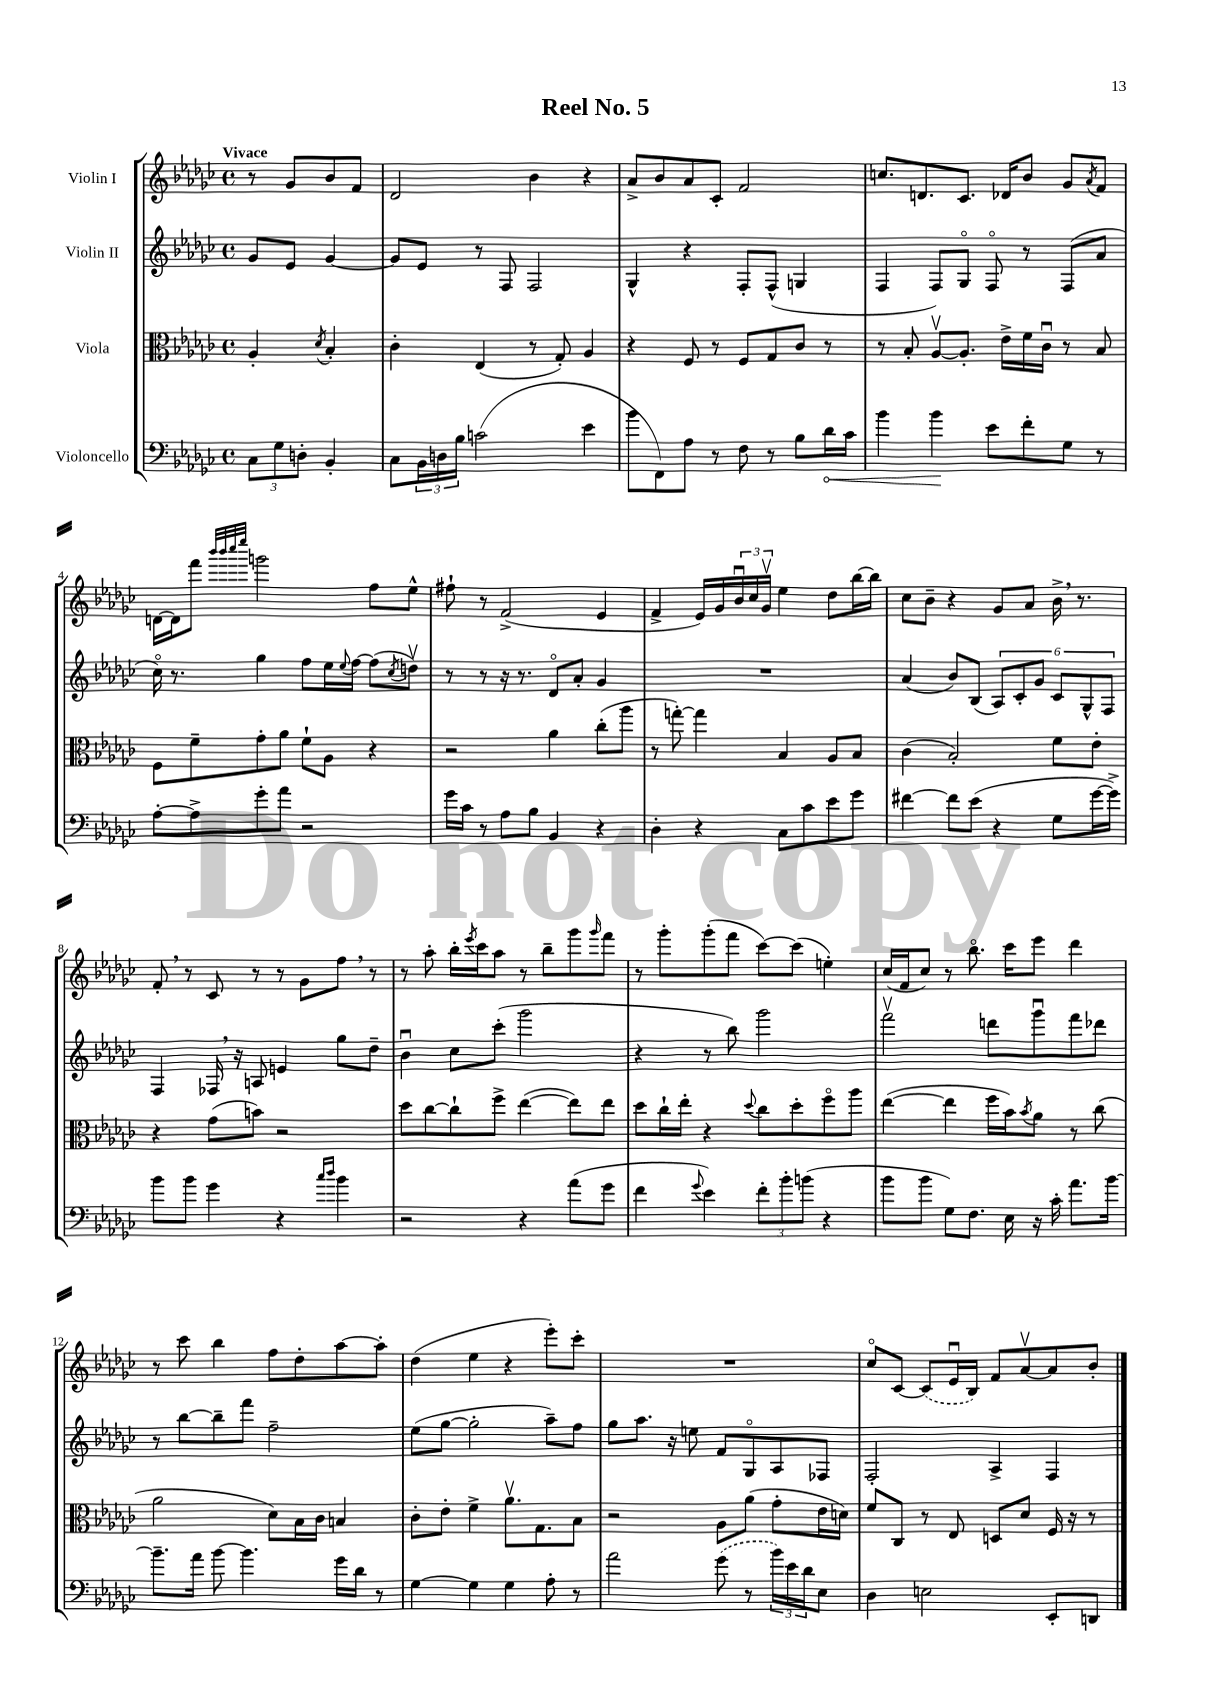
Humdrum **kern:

**kern	**kern	**kern	**kern
*staff4	*staff3	*staff2	*staff1
*clefF4	*clefC3	*clefG2	*clefG2
*k[b-e-a-d-g-c-]	*k[b-e-a-d-g-c-]	*k[b-e-a-d-g-c-]	*k[b-e-a-d-g-c-]
*M4/4	*M4/4	*M4/4	*M4/4
*met(c)	*met(c)	*met(c)	*met(c)
12C-	4A-'	8g-	8r
12G-	.	.	.
.	.	8e-	8g-
12D'	.	.	.
.	8qd-	.	.
4BB-'	4B-'	[4g-	8b-
.	.	.	8f
=	=	=	=
8C-	4c-'	8g-]	2d-
24BB-	.	8e-	.
24D	.	.	.
24B-	.	.	.
(2c	(4E-	8r	.
.	.	8F	.
.	8r	2F	4b-
.	8G-')	.	.
4e-	4A-	.	4r
=	=	=	=
8b-	4r	4G-^^	8a-^
8FF)	.	.	8b-
8A-	8F	4r	8a-
8r	8r	.	8c-'
8F	8F	8F'	2f
8r	8G-	(8F^^	.
8B-	8c-	4G	.
16d-	8r	.	.
16c-	.	.	.
=	=	=	=
4b-	8r	4F	8.cc
.	8B-'	.	.
.	.	.	8.d
4b-	[8A-v	8F)	.
.	8.A-']	8G-o	8.c-
8e-	.	8Fo	.
.	16e-^	.	16d-
8f'	16f	8r	8b-
.	16c-u	.	.
8G-	8r	(8F	8g-
.	.	.	8qa-
8r	8B-	8a-	8f
=	=	=	=
[8A-'	8F	16cc-o)	[16d
.	.	8.r	16d]
8A-^]	8f~	.	8fff
.	.	.	32qqbbb-
.	.	.	32qqbbb-
.	.	.	32qqcccc-
.	.	.	32qqeeee-
8g-'	8g-'	4gg-	2ggg
8a-	8a-	.	.
2r	8f`	8ff	.
.	8A-	16ee-	.
.	.	8qqee-	.
.	.	[16ff	.
.	4r	(8ff]	8ff
.	.	8qcc-	.
.	.	8ddv)	8ee-^^
=	=	=	=
16g-	2r	8r	8ff#`
16c-	.	.	.
8r	.	8r	8r
8A-	.	16r	(2f^
.	.	8.r	.
8B-	.	.	.
4BB-	4a-	8d-o	.
.	.	8a-'	.
4r	(8cc-'	4g-	4e-
.	8aa-	.	.
=	=	=	=
4D-'	8r	1r	4f^
.	[8gg')	.	.
4r	4gg]	.	16e-)
.	.	.	16g-
.	.	.	24b-u
.	.	.	24cc-
.	.	.	24g-v
8C-	4B-	.	4ee-
8c-	.	.	.
8e-	8A-	.	8dd-
8g-	8B-	.	[16bb-
.	.	.	16bb-]
=	=	=	=
[4f#	(4c-	(4a-	8cc-
.	.	.	8b-~
8f#]	2B-')	8b-)	4r
(8e-	.	(8B-	.
4r	.	12A-)	8g-
.	.	12c-'	.
.	.	.	8a-
.	.	12g-	.
8G-	8f	12c-	16b-^
.	.	.	8.r
.	.	12G-^^	.
[16g-	8e-'	.	.
.	.	12F	.
16g-^])	.	.	.
=	=	=	=
8b-	4r	4F	8f'
8b-	.	.	8r
4g-	(8g-	16F-	8c-
.	.	16r	.
.	8b)	8A	8r
4r	2r	4e	8r
.	.	.	8g-
16qqcc-	.	.	.
16qqdd-	.	.	.
4b-	.	8gg-	8ff
.	.	8dd-~	8r
=	=	=	=
2r	8dd-	4b-u	8r
.	[8cc-	.	8aa-'
.	8cc-`]	8cc-	16bb-'
.	.	.	8qeee-
.	.	.	16ccc-
.	8ff^	(8ccc-'	8aa-
4r	([4ee-	2ggg-	8r
.	.	.	8bb-~
(8a-	8ee-])	.	8ggg-
.	.	.	16qqggg-
8g-	8ee-	.	8fff
=	=	=	=
4f	8dd-	4r	8r
.	16cc-`	.	8ggg-'
.	16ee-'	.	.
8qqg-	.	.	.
4e-)	4r	8r	(8ggg-'
.	.	8bb-)	8fff
.	8qqdd-	.	.
12f'	8cc-	2ggg-	[8ccc-)
12b-'	.	.	.
.	8dd-'	.	(8ccc-]
(12b	.	.	.
4r	8ffo	.	4ee')
.	8aa-	.	.
=	=	=	=
8b-	([4ee-	2fffv	(16cc-
.	.	.	16f
8b-	.	.	8cc-)
8G-)	4ee-]	.	8r
8.F	.	.	8.bb-o
.	16ff	8ddd	.
16E-	16b-)	.	16ccc-
.	8qb-	.	.
16r	8a-	8ggg-u	8eee-
16c-'	.	.	.
8.a-	8r	8fff	4ddd-
.	(8cc-	8ddd-	.
[16b-	.	.	.
=	=	=	=
8.b-~]	2a-	8r	8r
.	.	[8bb-	8ccc-
16a-	.	.	.
[8b-	.	8bb-~]	4bb-
4.b-]	.	8fff	.
.	8d-)	2ff~	8ff
.	16B-	.	8dd-'
.	16c-	.	.
16g-	4B	.	[8aa-
16d-	.	.	.
8r	.	.	8aa-']
=	=	=	=
[4G-	8c-'	(8ee-	(4dd-
.	8e-'	[8gg-	.
4G-]	4f^	2gg-']	4ee-
4G-	8.a-v	.	4r
.	8.G-	.	.
8A-'	.	8aa-~)	8eee-')
8r	8B-	8ff	8ccc-'
=	=	=	=
2a-	2r	8gg-	1r
.	.	8.aa-	.
.	.	16r	.
.	.	8ee	.
(8g-	8A-	8f	.
8r	(8a-	8G-o	.
24b-)	8g-'	8A-	.
24e-	.	.	.
24d-	.	.	.
8E-	16e-	8F-	.
.	16d)	.	.
=	=	=	=
4D-	8f	2F'	8cc-o
.	8C-	.	[8c-
2E	8r	.	(8c-]
.	8E-	.	16e-u
.	.	.	16B-)
.	8D	4A-^	8f
.	8d-	.	[8a-v
8EE-'	16F	4F	8a-]
.	16r	.	.
8DD	8r	.	8b-'
==	==	==	==
*-	*-	*-	*-
